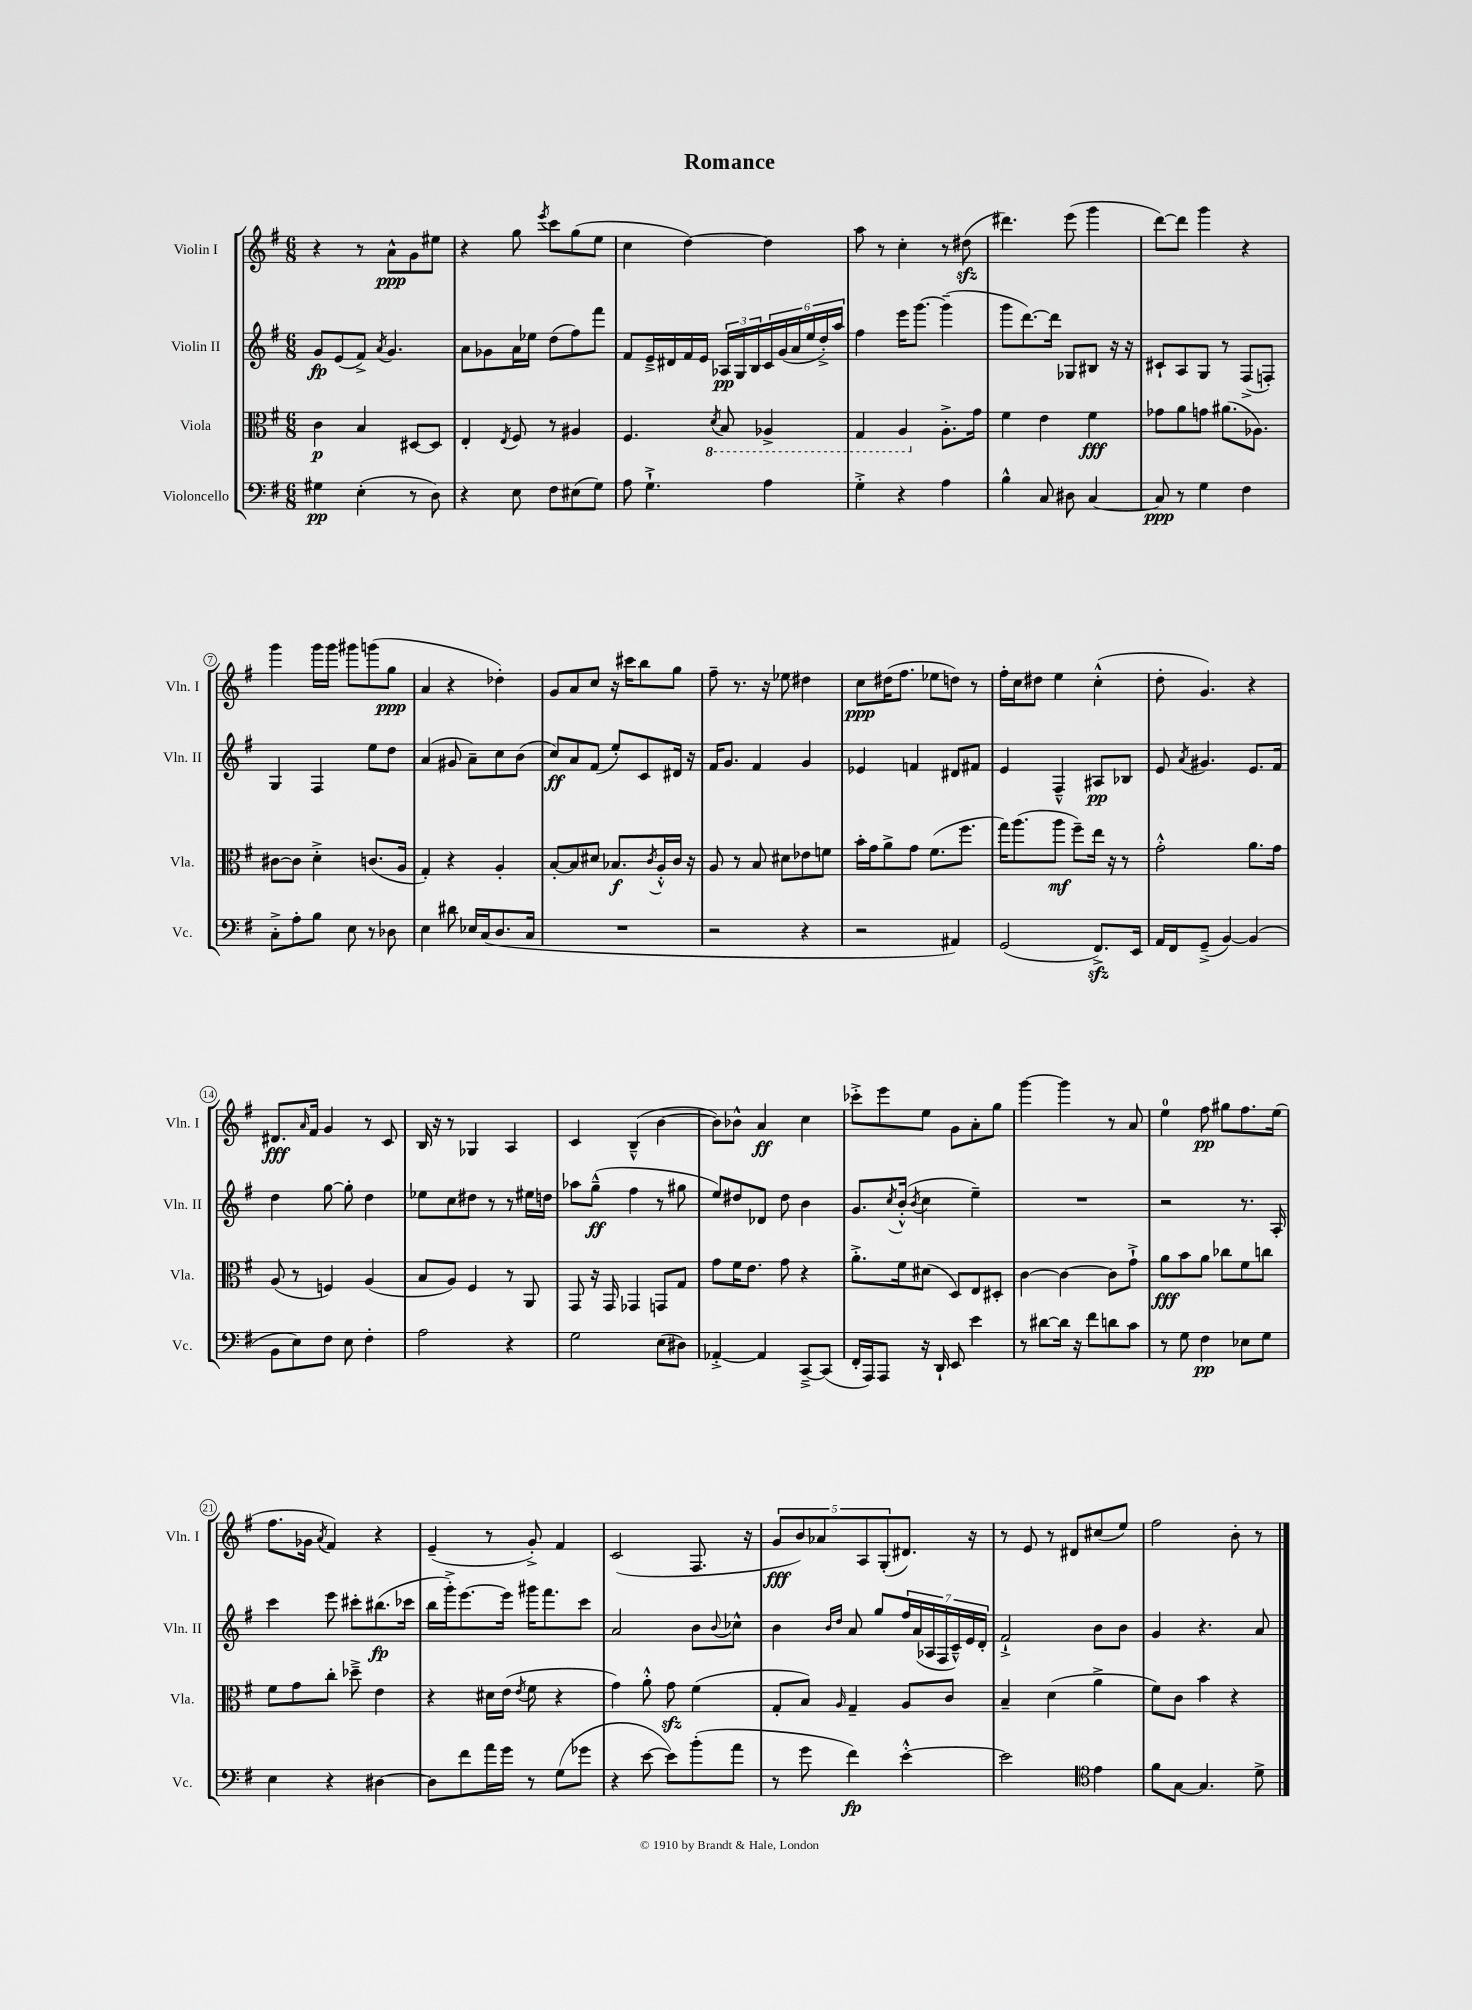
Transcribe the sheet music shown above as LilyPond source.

\header { title = "Romance" }
<<
\new StaffGroup <<
\new Staff = "s0" \with { instrumentName = "Violin I" shortInstrumentName = "Vln. I" } {
    \clef treble \key g \major \numericTimeSignature \time 6/8
    r4 r8 a'8-^\ppp g'8 eis''8 |
    r4 g''8 \acciaccatura { e'''8 } c'''8 g''8( e''8 |
    c''4 d''4~) d''4 |
    a''8 r8 c''4-. r8 dis''8\sfz( |
    dis'''4.) e'''8( g'''4 |
    d'''8~) d'''8 g'''4 r4 |
    g'''4 g'''16 g'''16 gis'''8 g'''8( g''8\ppp |
    a'4 r4 des''4-.) |
    g'8 a'8 c''8 r16 cis'''16 b''8 g''8 |
    fis''8-- r8. r16 ees''8 dis''4 |
    c''8\ppp dis''16( fis''8. ees''8 d''8) r8 |
    fis''16-. c''16 dis''8 e''4 c''4-.-^( |
    d''8-. g'4.) r4 |
    dis'8.\fff \grace { a'16 } fis'16 g'4 r8 c'8 |
    b16 r16 r8 ges4 a4 |
    c'4 b4---^( b'4~ |
    b'8) bes'8-^ a'4\ff c''4 |
    ces'''8-.-> e'''8 e''8 g'8 a'8-. g''8 |
    g'''4~ g'''4 r8 a'8 |
    e''4-0 fis''8\pp gis''8 fis''8. e''16( |
    fis''8. ges'16 \acciaccatura { a'8 } fis'4) r4 |
    e'4--( r8 g'8-.->) fis'4 |
    c'2( fis8. r16 |
    \tuplet 5/4 { g'8\fff b'8) aes'8 a8 g8-.( } dis'8.) r16 |
    r8 e'8 r8 dis'8 cis''8( e''8) |
    fis''2 b'8-. r8 \bar "|." |
}
\new Staff = "s1" \with { instrumentName = "Violin II" shortInstrumentName = "Vln. II" } {
    \clef treble \key g \major \numericTimeSignature \time 6/8
    g'8\fp e'8( fis'8->) \acciaccatura { a'8 } g'4. |
    a'8 ges'8 a'16 ees''16 d''8( fis''8) fis'''8 |
    fis'8 e'16---> dis'16 fis'16 e'16 \tuplet 3/2 { aes16\pp g16 b16 } \tuplet 6/4 { c'16 g'16( a'16 e''16 d''16-.->) a''16 } |
    fis''4 e'''16 g'''8.~ g'''4--( |
    g'''8 d'''8.~) d'''16 ges8 bis8 r16 r16 |
    cis'8-! a8 g8 r8 fis8->( f8-.) |
    g4 fis4 e''8 d''8 |
    a'4( gis'8 a'8--) c''8 b'8( |
    c''8\ff) a'8 fis'8( e''8-.) c'8 dis'16 r16 |
    fis'16 g'8. fis'4 g'4 |
    ees'4 f'4 dis'8 fis'8 |
    e'4 fis4---^ ais8\pp bes8 |
    e'8 \acciaccatura { a'8 } gis'4. e'8. fis'16 |
    d''4 g''8~ g''8-. d''4 |
    ees''8 c''8 dis''8 r8 r8 eis''16 d''16 |
    aes''8 g''8---^\ff( fis''4 r8 gis''8 |
    e''8) dis''8 des'8 dis''8 b'4 |
    g'8. \acciaccatura { c''8 } b'16-.-^( \acciaccatura { b'8 } c''4 e''4--) |
    R2. |
    r2 r8. a16-. |
    c'''4 e'''8 cis'''8-. bis''8.\fp( ces'''16 |
    b''16 g'''16-.->) e'''8.~ e'''16 gis'''16 fis'''8. c'''8 |
    a'2 b'8 \appoggiatura { b'8 } ces''8-^ |
    b'4 \grace { b'16 d''16 } a'8 g''8 \tuplet 7/4 { fis''16 a'16( aes16 fis16 c'16---^) e'16 d'16-. } |
    fis'2-!-> b'8 b'8 |
    g'4 r4. a'8 \bar "|." |
}
\new Staff = "s2" \with { instrumentName = "Viola" shortInstrumentName = "Vla." } {
    \clef alto \key g \major \numericTimeSignature \time 6/8
    c'4\p b4 dis8~ dis8 |
    e4-. \acciaccatura { e8 } fis8 r8 ais4 |
    fis4. \ottava #-1 \acciaccatura { d8 } b,8 aes,4-> |
    g,4 a,4 \ottava #0 a8.-.-> g'16 |
    fis'4 e'4 fis'4\fff |
    ges'8 a'8 g'8 ais'8.( aes8.) |
    cis'8~ cis'8 d'4-.-> c'8.( a16 |
    g4-.) r4 a4-. |
    b8~-. b8 dis'8 bes8.\f \acciaccatura { c'8 } a16-.-^ c'16 r16 |
    a8 r8 b8 dis'8 ees'8 f'8 |
    b'16-. g'16 a'8-> g'8 fis'8.( fis''8. |
    g''16) a''8.( a''8\mf fis''8--) e''16 r16 r8 |
    g'2-.-^ a'8. g'16 |
    a8( r8 f4) a4( |
    b8 a8) fis4 r8 a,8 |
    g,8 r16 g,16 ges,4 g,8 g8 |
    g'8 fis'16 e'8. g'8 r4 |
    a'8.-.-> fis'16 dis'8( d8) e8 dis8-. |
    c'4~ c'4~ c'8 g'8-!-> |
    a'8\fff b'8 a'8 ces''8 fis'8 c''8 |
    fis'8 g'8 c''8-. des''8---> e'4 |
    r4 dis'16 e'16( \acciaccatura { e'8 } fis'8 r4 |
    g'4) a'8-.-^ g'8\sfz fis'4( |
    g8-. b8) \grace { a16 } g4-- a8 c'8 |
    b4-- d'4( a'4-> |
    fis'8) c'8 b'4 r4 \bar "|." |
}
\new Staff = "s3" \with { instrumentName = "Violoncello" shortInstrumentName = "Vc." } {
    \clef bass \key g \major \numericTimeSignature \time 6/8
    gis4\pp e4-.( r8 d8) |
    r4 e8 fis8 eis8( g8) |
    a8 g4.-!-> a4 |
    g4-.-> r4 a4 |
    b4-^ c8 dis8 c4~ |
    c8\ppp r8 g4 fis4 |
    c8-.-> a8-. b8 e8 r8 des8 |
    e4 dis'8 ees16 c16( d8. c16 |
    R2. |
    r2 r4 |
    r2 ais,4) |
    g,2( fis,8.->\sfz) e,16 |
    a,16 fis,16 g,8--->( b,4~) b,4( |
    b,8 e8) fis8 e8 fis4-. |
    a2 r4 |
    g2 e8( dis8) |
    aes,4~-.-> aes,4 c,8~---> c,8( |
    fis,16-. a,,16) a,,8 r16 d,16-! e,8 e'4 |
    r8 dis'8~ dis'16 r16 fis'8 d'8 c'8 |
    r8 g8 fis4\pp ees8 g8 |
    e4 r4 dis4~ |
    dis8 fis'8 a'16 g'16 r8 g8( ges'8 |
    r4 e'8~ e'8) b'8-.( a'8 |
    r8 g'8 fis'4\fp) e'4~-.-^ |
    e'2 \clef tenor e'4 |
    fis'8 g8~ g4. d'8-> \bar "|." |
}
>>
>>
\layout { \context { \Score \override BarNumber.stencil = #(make-stencil-circler 0.1 0.3 ly:text-interface::print) } }
